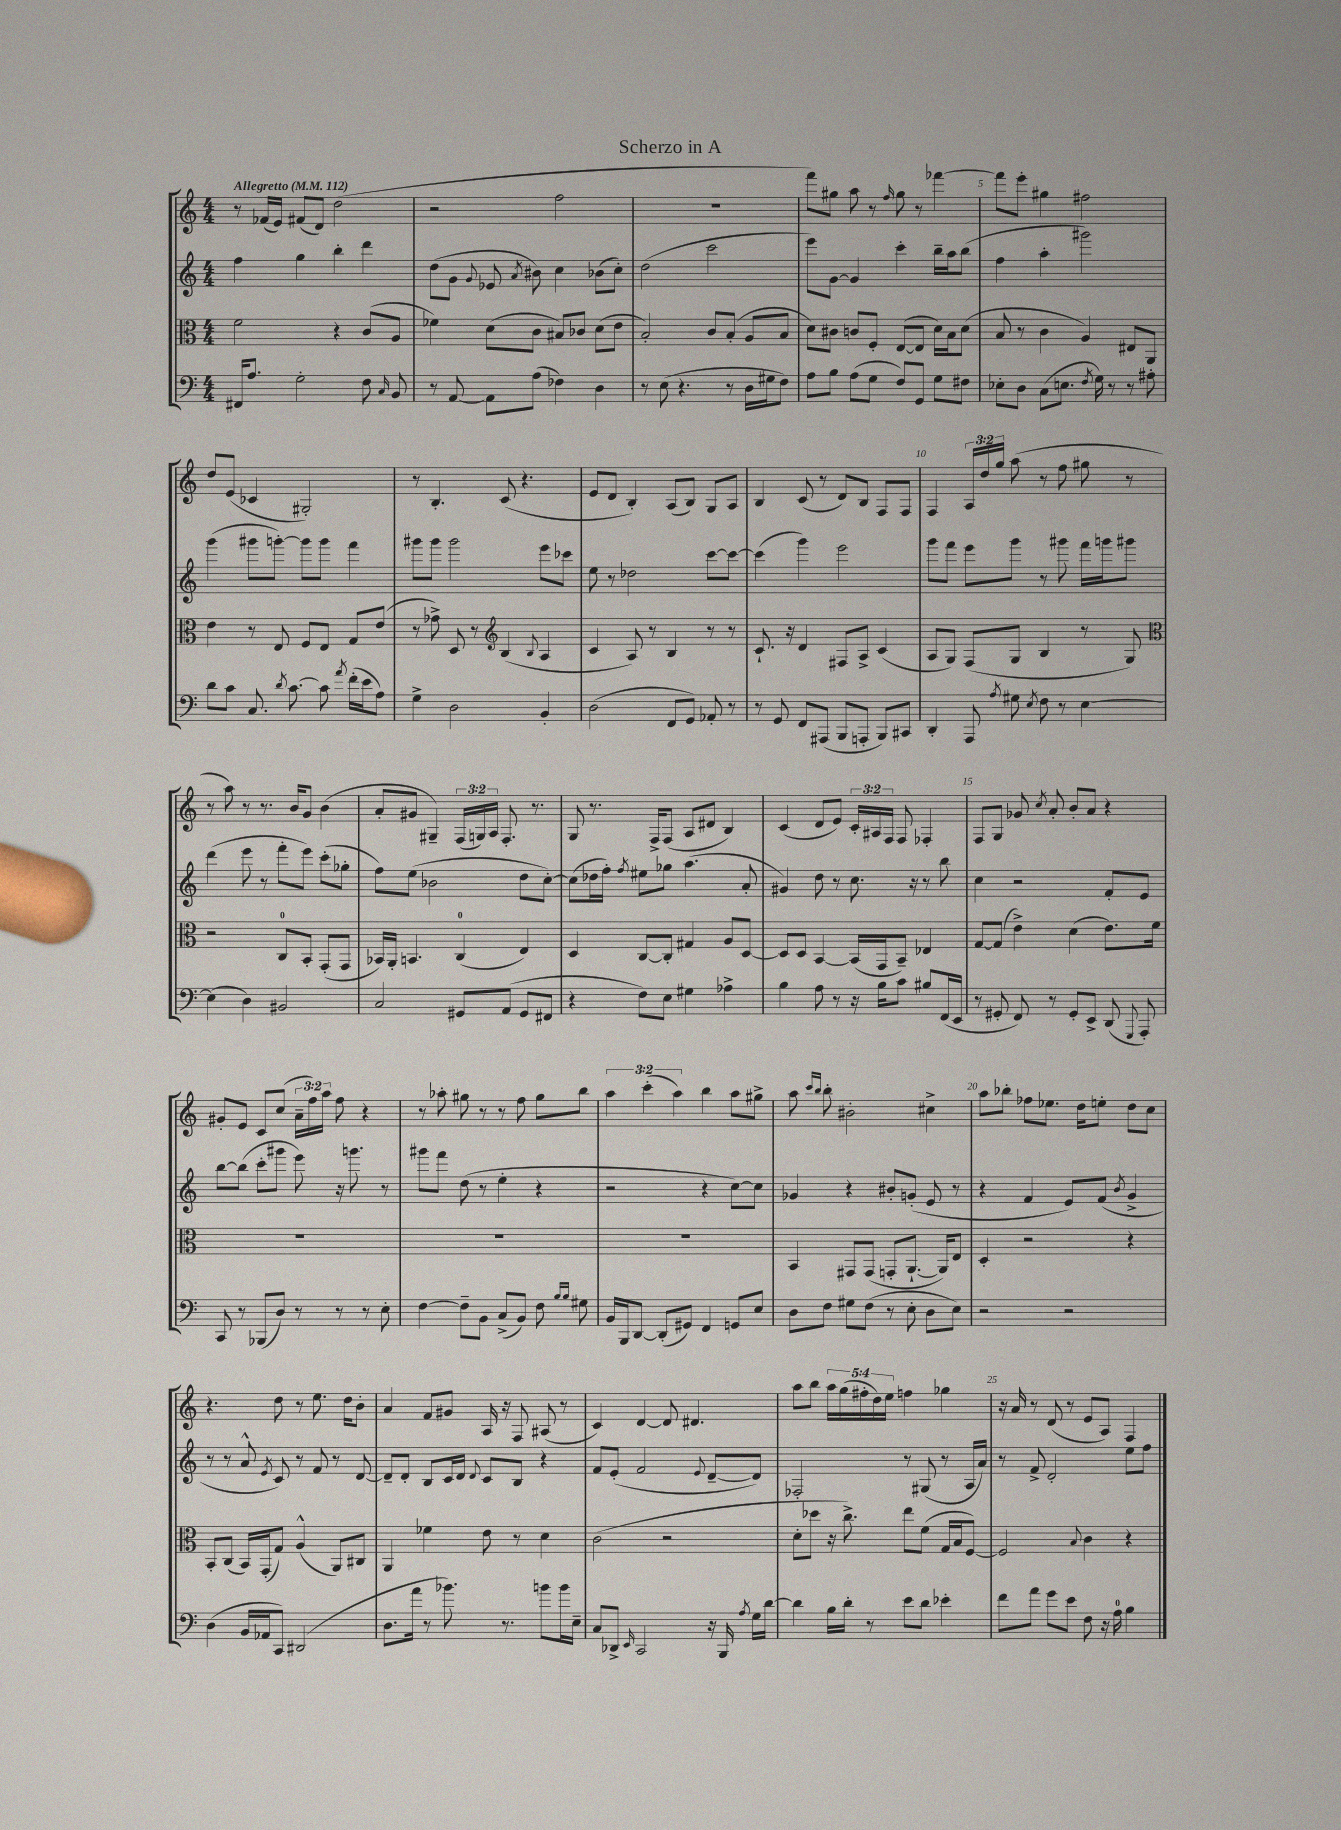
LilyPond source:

\header { title = "Scherzo in A" }
<<
\new StaffGroup <<
\new Staff = "s0" {
    \clef treble \key c \major \numericTimeSignature \time 4/4 \override Staff.TupletNumber.text = #tuplet-number::calc-fraction-text \tempo "Allegretto" 4 = 112
    \autoBeamOff r8 fes'16[( e'16]) fis'8[( d'8]) d''2( |
    r2 f''2 |
    R1 |
    f'''8[) gis''8] a''8 r8 \grace { f''16 } gis''8 r8 fes'''4~ |
    fes'''8[ e'''8]-. gis''4 fis''2 |
    d''8[ e'8]( ces'4 gis2-.) |
    r8 b4.-. c'8( r4. |
    e'8[ d'8] b4-.) a8[( b8]) g8[ a8] |
    b4 c'8( r8 d'8[) b8] f8[ f8] |
    f4 \tuplet 3/2 { a16[ d''16 g''16] } a''8( r8 f''8 gis''8 r8 |
    r8 a''8) r8 r8. b'16[ g'8] b'4( |
    a'8[-. gis'8] gis4--) \tuplet 3/2 { f16[( g16) a16] } f8.-. r8. |
    g8 r8. f16[-> f8]( a8[ dis'8] b4) |
    c'4( d'8[ e'8]) \tuplet 3/2 { c'16[-. ais16 f16] } f8 fes4-. |
    f8[ g8] ges'8 \acciaccatura { c''8 } a'8-. b'8[-. a'8] r4 |
    gis'8[-. e'8] c'8[ c''8]( \tuplet 3/2 { a'16[-- f''16) a''16] } f''8 r4 |
    r8 aes''8-. gis''8 r8 r8 f''8 gis''8[ b''8] |
    \tuplet 3/2 { a''4 c'''4-.( a''4) } b''4 a''8[ gis''8]-> |
    a''8 \grace { c'''16[ b''16] } b''8-. bis'2-. cis''4-> |
    a''8[ bes''8]-. fes''8[ ees''8.] d''16[ e''8]-. d''8[ c''8] |
    r4. d''8 r8 e''8. d''16[ b'8]-. |
    a'4 f'8[ gis'8] a16 r16 f8 ais8( r8 |
    c'4) d'4~ d'8 dis'4. |
    a''8[ b''8] \tuplet 5/4 { a''16[ g''16( fis''16-. d''16) e''16] } f''4 ges''4 |
    r16 a'16 r8 d'8( r8 e'8[ a8]) f4 \bar "|." |
}
\new Staff = "s1" {
    \clef treble \key c \major \numericTimeSignature \time 4/4
    \autoBeamOff f''4 g''4 b''4-. d'''4 |
    d''8[( g'8] \appoggiatura { g'8 } ees'8 \acciaccatura { a'8 } bis'8) c''4 bes'8[( c''8]-.) |
    d''2( c'''2 |
    e'''8[) g'8]~ g'4 c'''4-. b''16[-- a''16 b''8]( |
    f''4 a''4-. gis'''2) |
    g'''4( gis'''8[ g'''8]~-.) g'''8[ g'''8] f'''4 |
    gis'''8[ gis'''8] gis'''2 e'''8[ ces'''8] |
    e''8 r8 des''2 c'''8[~ c'''8]~ |
    c'''4( g'''4) e'''2 |
    g'''8[ f'''8] e'''8[ g'''8] r8 gis'''8 f'''16[ g'''16 gis'''8] |
    d'''4( e'''8 r8 f'''8[-. e'''8]) c'''8[-.( ges''8]-. |
    f''8[) e''8]( bes'2 d''8[ c''8]~-.) |
    c''8[( des''16 f''16]-.) \acciaccatura { f''8 } eis''8[ ges''8] a''4.( a'8-. |
    gis'4) d''8 r8 c''8. r16 r8 b''8 |
    c''4 r2 f'8[-. e'8] |
    b''8[~ b''8]( c'''8[-. gis'''8] e'''8) r16 g'''8. r8 |
    gis'''8[ f'''8] d''8( r8 e''4-. r4 |
    r2 r4 c''8[~) c''8] |
    ges'4 r4 bis'8[-. g'8]-.( e'8 r8 |
    r4 f'4 e'8[) f'8]( \acciaccatura { b'8 } g'4-> |
    r8 r8 a'8-^ \acciaccatura { e'8 } c'8) r8 f'8 r8 d'8~ |
    d'8[-- d'8]-. b8[ c'16 d'16] \appoggiatura { d'8 } c'8[ b8] r4 |
    f'8[ e'8]-.( f'2 \appoggiatura { e'8 } d'8[~-- d'8]) |
    fes2-. r8 gis8( r8 a16[ a'16]) |
    r8 f'8-> d'2-. e''8[ f''8] \bar "|." |
}
\new Staff = "s2" {
    \clef alto \key c \major \numericTimeSignature \time 4/4
    \autoBeamOff f'2 r4 c'8[( a8] |
    fes'4) d'8[( c'8] bis8[) ces'8] d'8[( e'8] |
    b2-.) c'8[ b8]-.( a8[ b8] |
    d'8[) cis'8] c'8[ f8]-. e8[~( e8] d'16[) b16 d'8]( |
    b8 r8 c'4 a4) eis8[ a,8] |
    e'4 r8 e8 f8[ e8] g8[ e'8]( |
    r8 ges'8->) d8 r8 \clef treble b4( \appoggiatura { b8 } a4 |
    c'4 a8) r8 b4 r8 r8 |
    c'8.-! r16 d'4 fis8[ a8]-> c'4( |
    a8[ g8]) f8[( g8] b4 r8 g8) |
    \clef alto r2 c8[-0 b,8]-. g,8[-.( g,8] |
    bes,16[) a,16]-. b,4. c4-0( e4) |
    d4 c8[~ c8]-. gis4 a8[ d8]~ |
    d8[ d8] b,4~ b,16[( g,16 b,8]--) ees4 |
    g8[~ g8]( e'4->) d'4( e'8.[) f'16] |
    R1 |
    R1 |
    R1 |
    b,4 gis,8[ gis,8]( g,8[-. a,8.]~-! a,16[) e8] |
    d4-. r2 r4 |
    b,8[-. c8]( b,16[) g,16-.( g8]) a4-^( a,8[) cis8] |
    a,4 fes'4 e'8 r8 d'4 |
    c'2( r2 |
    d'8[-. des''8] r16 c''8.->) e''8[ f'8]( g16[ b16 f8]~) |
    f2 \appoggiatura { b8 } c'4 r4 \bar "|." |
}
\new Staff = "s3" {
    \clef bass \key c \major \numericTimeSignature \time 4/4
    \autoBeamOff fis,16[ a8.] g2-. f8 \grace { c16 } b,8 |
    r8 a,8~ a,8[ a8]( fes4) d4 |
    r8 e8( r4. r8 d16[ gis16 f8]) |
    a8[ b8] a8[( g8] f8[) g,8] g8[ fis8] |
    ees8[-. d8] c8[( e8.] \acciaccatura { f8 } g16) r8 r8 ais8-. |
    d'8[ c'8] c8. \acciaccatura { d'8 } c'8.~ c'8 \acciaccatura { a'8 } f'16[-.( e'16 a8]) |
    g4-> d2 b,4-. |
    d2( f,8[ g,8]) aes,8-. r8 |
    r8 g,8 f,8[ ais,,8]( b,,8[ a,,8]-. b,,8[) cis,8] |
    d,4-. a,,8 \acciaccatura { a8 } gis8 \acciaccatura { e8 } f8 r8 e4~ |
    e4( d4) bis,2 |
    c2 gis,8[ a,8]( gis,8[ fis,8] |
    r4 f8[) e8] gis4 aes4-> |
    b4 a8 r8 r16 b16[ c'8] bis8[ f,16( e,16] |
    r8 gis,8-. f,8) r8 gis,8[-. e,8]-> d,8( \appoggiatura { g,,8 } a,,8-.) |
    c,8 r8 bes,,8[( d8]) r8 r8 r8 e8-. |
    f4~ f8[-- b,8] c8[->( b,8]) f8 \grace { b16[ b16] } gis8 |
    b,16[ b,,16 d,8]~ d,8[-.( gis,8]) f,4 g,8[ e8] |
    d8[ f8] gis8[ f8]( r8 e8-. d8[ e8]) |
    r2 r2 |
    d4( b,16[ aes,16 c,8]) dis,2( |
    d8.[ a'16] r8 bes'8.) r8. b'8[ b'16 e16]-- |
    c8[ des,8]-> \grace { e,16 } c,2 r16 b,,16 \acciaccatura { a8 } g16[ d'16]~ |
    d'4 b16[ d'16]-. r8 e'8[ d'8] ees'4-. |
    f'8[ a'8] g'8[ e'8] f8 r16 a16-0 b4 \bar "|." |
}
>>
>>
\layout { \context { \Score \override BarNumber.break-visibility = ##(#f #t #t) barNumberVisibility = #(every-nth-bar-number-visible 5) } }
